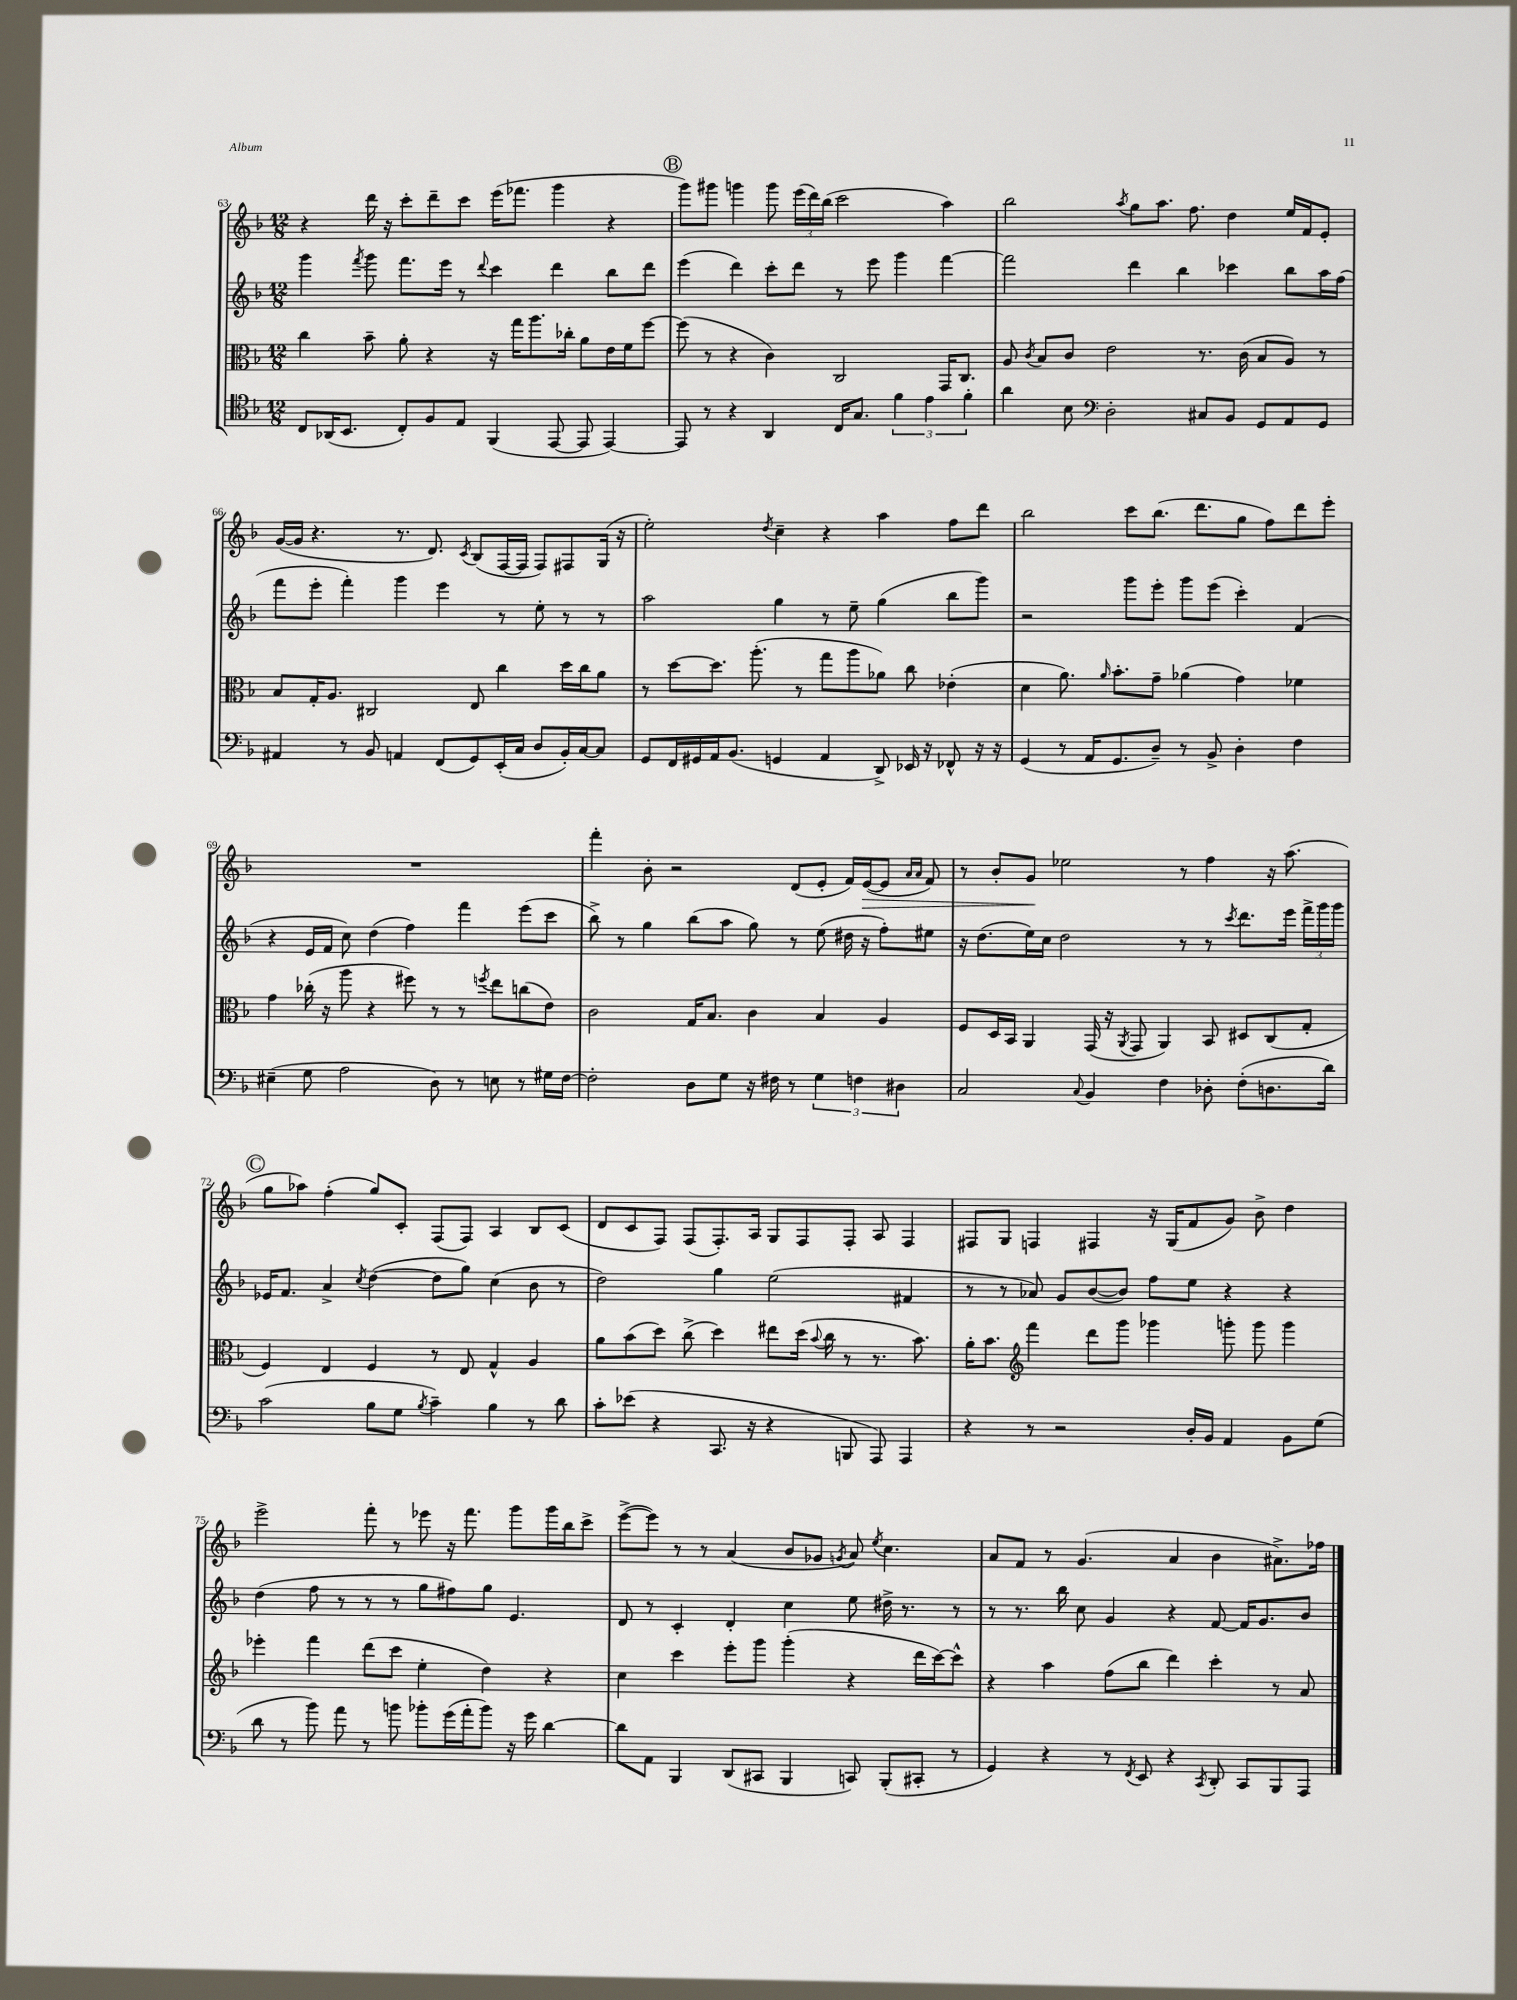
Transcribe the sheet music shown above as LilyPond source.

<<
\new StaffGroup <<
\new Staff = "s0" {
    \clef treble \key f \major \numericTimeSignature \time 12/8
    \autoBeamOff r4 d'''16 r16 c'''8[-. d'''8-- c'''8] e'''16[( fes'''8.] g'''4 r4 |
    \mark \markup { \circle "B" } g'''8[) gis'''8] g'''4 g'''8 \tuplet 3/2 { e'''16[( d'''16) bes''16]( } c'''2 a''4) |
    bes''2 \acciaccatura { a''8 } g''8[ a''8.] f''8. d''4 e''16[ f'16 e'8]-. |
    g'16[~( g'16] r4. r8. d'8.) \acciaccatura { c'8 } bes8[( f16~ f16] f8[) fis8 g16]( r16 |
    e''2-.) \acciaccatura { d''8 } c''4-- r4 a''4 f''8[ d'''8] |
    bes''2 c'''8[ bes''8.]( d'''8.[ g''8] f''8[) d'''8 e'''8]-. |
    R1. |
    f'''4-. bes'8-. r2 d'8[( e'8]-. f'16[) e'16~\>( e'8] \grace { a'16[ a'16] } f'8) |
    r8 bes'8[-. g'8]\! ees''2 r8 f''4 r16 a''8.( |
    \mark \markup { \circle "C" } g''8[ aes''8]) f''4-.( g''8[) c'8]-. f8[( f8]) a4 bes8[ c'8]( |
    d'8[ c'8 f8]) f8[( f8.-.) a16] g8[ f8 f8]-. a8 f4 |
    fis8[ g8] f4 fis4 r16 g16[( f'8 g'8]) bes'8-> d''4 |
    e'''2-> f'''8-. r8 ees'''8 r16 f'''8. g'''8[ g'''16 bes''16 c'''8]-> |
    e'''8[~->( e'''8]) r8 r8 a'4( bes'8[ ges'8] \acciaccatura { g'8 } a'8) \acciaccatura { e''8 } c''4. |
    a'8[ f'8] r8 g'4.( a'4 bes'4 ais'8.[->) fes''16] \bar "|." |
}
\new Staff = "s1" {
    \clef treble \key f \major \numericTimeSignature \time 12/8
    \autoBeamOff g'''4 \acciaccatura { f'''8 } g'''8 f'''8.[ e'''16] r8 \appoggiatura { d'''8 } c'''4 d'''4 bes''8[ d'''8] |
    \mark \markup { \circle "B" } e'''4( d'''4) c'''8[-. d'''8] r8 e'''8 g'''4 f'''4~ |
    f'''2 d'''4 bes''4 ces'''4 bes''8[ a''16 f''16]( |
    f'''8[ e'''8]-. f'''4-.) g'''4 e'''4 r8 e''8-. r8 r8 |
    a''2 g''4 r8 e''8-- g''4( bes''8[ g'''8]) |
    r2 g'''8[ e'''8]-. g'''8[ e'''8]( c'''4-.) f'4( |
    r4 e'16[ f'16] c''8) d''4( f''4) f'''4 e'''8[( c'''8] |
    bes''8->) r8 g''4 bes''8[( a''8] g''8) r8 e''8( dis''16 r16 f''8[-.) eis''8] |
    r16 d''8.[( e''16) c''16] d''2 r8 r8 \acciaccatura { c'''8 } d'''8.[ e'''16] \tuplet 3/2 { f'''16[-> g'''16 g'''16] } |
    \mark \markup { \circle "C" } ees'16[ f'8.] a'4-> \acciaccatura { c''8 } d''4~( d''8[ g''8]) c''4( bes'8 r8 |
    d''2) g''4 e''2( fis'4 |
    r8 r8 aes'8) g'8[ bes'8~( bes'8]) f''8[ e''8] r4 r4 |
    d''4( f''8 r8 r8 r8 g''8[ fis''8) g''8] e'4. |
    d'8 r8 c'4-. d'4-. c''4 e''8 dis''16-> r8. r8 |
    r8 r8. bes''16 c''8 g'4 r4 f'8~ f'16[ g'8. bes'8] \bar "|." |
}
\new Staff = "s2" {
    \clef alto \key f \major \numericTimeSignature \time 12/8
    \autoBeamOff c''4 bes'8-- a'8-. r4 r16 g''16[ a''8. ces''16]-. a'8[ e'16 f'16 f''8]~ |
    \mark \markup { \circle "B" } f''8( r8 r4 c'4) c2 g,16[ c8.] |
    a8 \acciaccatura { c'8 } bes8[ c'8] e'2 r8. c'16( bes8[ a8]) r8 |
    bes8[ g16-. a8.] cis2 e8 c''4 d''16[ c''16 a'8] |
    r8 d''8[~ d''8.] a''8.-.( r8 g''8[ a''8 aes'8]) c''8 ees'4-.( |
    d'4 a'8.) \grace { a'16 } bes'8.[-. g'8]-- aes'4( g'4) fes'4 |
    g'4 ces''16-.( r16 a''8 r4 fis''8) r8 r8 \acciaccatura { f''8 } e''8[ c''8( e'8]) |
    c'2 g16[ bes8.] c'4 bes4 a4 |
    f8[ d16 bes,16] a,4 g,16( r16 \acciaccatura { a,8 } g,8 a,4) bes,8 dis8[ c8( g8]-. |
    \mark \markup { \circle "C" } f4) e4 f4 r8 e8 g4-^ a4 |
    a'8[ bes'8( d''8]) c''8->( d''4) eis''8[ d''16]( \appoggiatura { bes'8 } c''16 r8 r8. bes'8.) |
    a'16[-. bes'8.] \clef treble f'''4 d'''8[ g'''8] ges'''4 g'''8-. g'''8 g'''4 |
    ees'''4-. f'''4 d'''8[( c'''8] e''4-. d''4) r4 |
    c''4 c'''4 e'''8[-. g'''8] g'''4-.( r4 d'''16[ c'''16~) c'''8]-^ |
    r4 a''4 f''8[( bes''8] d'''4) c'''4-. r8 a'8 \bar "|." |
}
\new Staff = "s3" {
    \clef tenor \key f \major \numericTimeSignature \time 12/8
    \autoBeamOff c8[ aes,16( bes,8.] c8[-.) f8 e8] f,4( e,8~ e,8 e,4~) |
    \mark \markup { \circle "B" } e,8 r8 r4 a,4 c16[ g8.] \tuplet 3/2 { f'4 e'4 f'4-. } |
    a'4 bes8 \clef bass d2-. cis8[ bes,8] g,8[ a,8 g,8] |
    ais,4 r8 bes,8 a,4 f,8[( g,8) e,16-.( c16] d8[ bes,16-.) c16~ c8] |
    g,8[ f,16 gis,16 a,16 bes,8.]( g,4 a,4 d,8->) ees,16 r16 fes,8-^ r16 r16 |
    g,4( r8 a,16[ g,8. d8]--) r8 bes,8-> d4-. f4 |
    eis4--( g8 a2 d8) r8 e8 r8 gis16[ f16]~ |
    f2-. d8[ g8] r16 fis16 r8 \tuplet 3/2 { g4 f4 dis4 } |
    c2 \appoggiatura { c8 } bes,4 f4 des8-. f8[-.( d8. d'16]) |
    \mark \markup { \circle "C" } c'2( bes8[ g8] \acciaccatura { bes8 } c'4--) bes4 r8 d'8 |
    c'8[-. ees'8]( r4 c,8. r16 r4 b,,8 a,,8) a,,4 |
    r4 r8 r2 d16[-. bes,16] a,4 bes,8[ g8]( |
    d'8 r8 bes'8) a'8 r8 b'8 bes'8[-. g'16( a'16-. bes'8]) r16 g'16 d'4~ |
    d'8[ a,8] bes,,4 d,8[( cis,8] bes,,4 c,8) bes,,8[-.( cis,8]-. r8 |
    g,4) r4 r8 \acciaccatura { f,8 } e,8 r4 \acciaccatura { c,8 } d,8-. c,8[ bes,,8 a,,8] \bar "|." |
}
>>
>>
\layout { \context { \Score currentBarNumber = #63 } }
